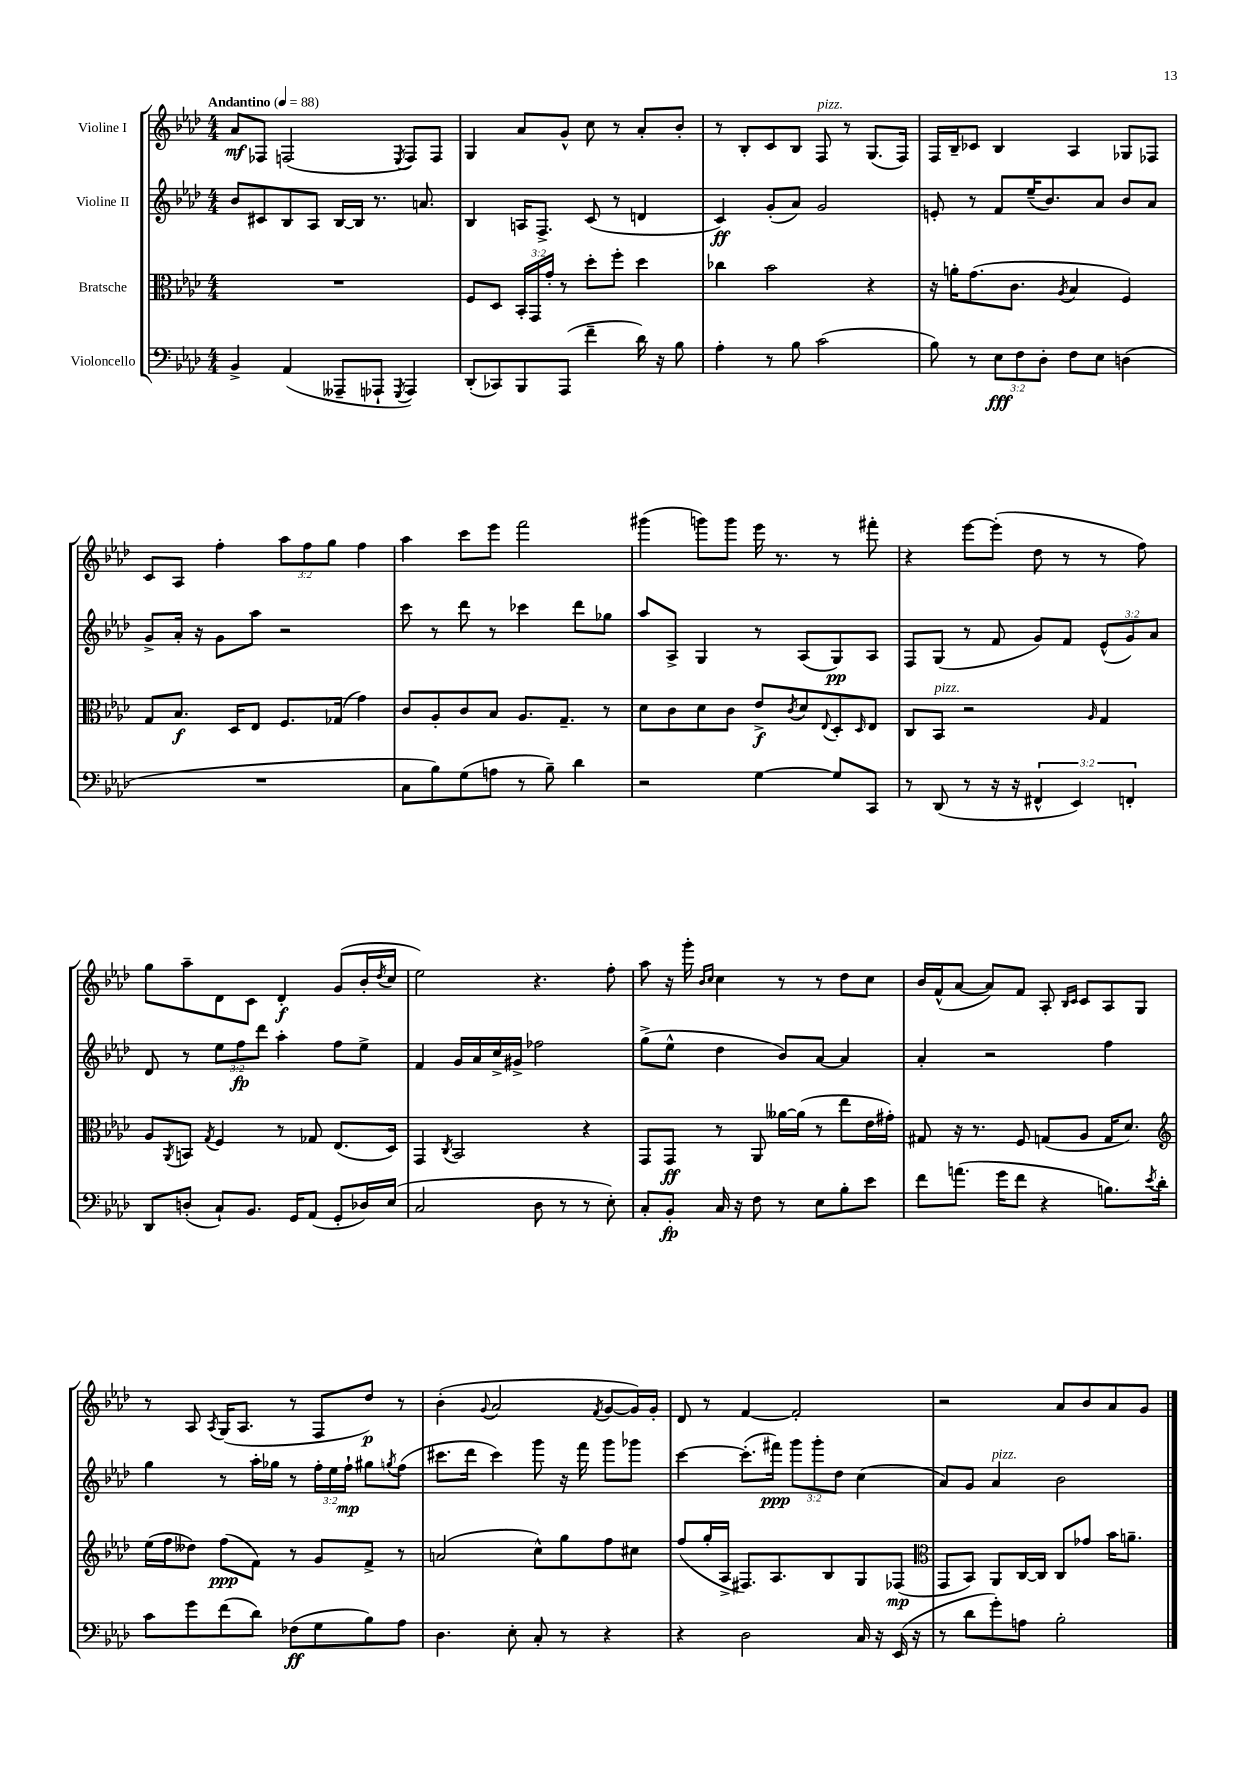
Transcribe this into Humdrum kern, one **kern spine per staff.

**kern	**kern	**kern	**kern
*staff4	*staff3	*staff2	*staff1
*clefF4	*clefC3	*clefG2	*clefG2
*k[b-e-a-d-]	*k[b-e-a-d-]	*k[b-e-a-d-]	*k[b-e-a-d-]
*M4/4	*M4/4	*M4/4	*M4/4
*MM88	*MM88	*MM88	*MM88
4BB-^/	1r	8b-/L	8a-/L
.	.	8c#/	8F-/J
(4AA-/	.	8B-/	(2F/
.	.	8A-/J	.
8AAA--~/L	.	[16B-/LL	.
.	.	16B-/]JJ	.
8AAA-`/J	.	8.r	.
8qGGG/	.	.	8qE-/
4AAA-/)	.	.	8F/L)
.	.	8.a/	.
.	.	.	8F/J
=	=	=	=
(8DD-'/L	8F/L	4B-/	4G/
8CC-/)	8D-/J	.	.
8BBB-/	24BB-'/LL	16A/LK	8a-/L
.	24GG/	.	.
.	.	8.F^/J	.
.	24g'/JJ	.	.
(8AAA-/J	8r	.	8g^^/J
4f~\	8dd-'\L	(8c/	8cc\
.	8ff'\J	8r	8r
16d-\)	4dd-\	4d/	8a-'/L
16r	.	.	.
8B-\	.	.	8b-'/J
=	=	=	=
4A-'\	4cc-\	4c/)	8r
.	.	.	8B-'/L
8r	2b-\	(8g'/L	8c/
8B-\	.	8a-/J)	8B-/J
(2c\	.	2g/	8F/
.	.	.	8r
.	4r	.	(8.G/L
.	.	.	16F/Jk)
=	=	=	=
8B-\)	16r	8e'/	16F/LL
.	16a'\LK	.	16B-~/J
8r	(8.g\	8r	8c-/J
12E-\L	.	8f/L	4B-/
.	8.c\J	.	.
12F\	.	.	.
.	.	(16ee-~/K	.
12D-'\J	.	.	.
.	.	8.b-/)	.
.	8qA-/	.	.
8F\L	4B-/	.	4A-/
8E-\J	.	8a-/J	.
(4D\	4F/)	8b-/L	8G-/L
.	.	8a-/J	8F-/J
=	=	=	=
1r	8G/L	8g^/L	8c/L
.	8.B-/J	16a-'/Jk	8A-/J
.	.	16r	.
.	.	8g\L	4ff'\
.	16D-/LK	.	.
.	8E-/J	8aa-\J	.
.	8.F/L	2r	12aa-\L
.	.	.	12ff\
.	.	.	12gg\J
.	(16G-/Jk	.	.
.	4g\)	.	4ff\
=	=	=	=
8C\L	8c/L	8ccc\	4aa-\
8B-\)	8A-'/	8r	.
(8G\	8c/	8ddd-\	8ccc\L
8A\J	8B-/J	8r	8eee-\J
8r	8.A-/L	4ccc-\	2fff\
8B-~\)	.	.	.
.	8.G~/J	.	.
4d-\	.	8ddd-\L	.
.	8r	8gg-\J	.
=	=	=	=
2r	8d-\L	8aa-/L	(4ggg#\
.	8c\	8A-^/J	.
.	8d-\	4G/	8ggg\L)
.	8c\J	.	8ggg\J
[4G\	8e-^/L	8r	16eee-\
.	.	.	8.r
.	8qc/	.	.
.	8d-/	(8A-/L	.
.	8qqE-/	.	.
8G/]L	8D-'/	8G/)	8r
.	16qqD-/	.	.
8CC/J	8E-/J	8A-/J	8fff#'\
=	=	=	=
8r	8C/L	8F/L	4r
(8DD-/	8BB-/J	(8G/J	.
8r	2r	8r	[8eee-\L
16r	.	8f/	(8eee-'\]J
16r	.	.	.
6FF#^^/	.	8g/L)	8dd-\
.	.	8f/J	8r
6EE-/)	.	.	.
.	16qqA-/	.	.
.	4G/	(12e-^^/L	8r
6FF'/	.	12g/)	.
.	.	.	8ff\)
.	.	12a-/J	.
=	=	=	=
8DD-/L	8A-/L	8d-/	8gg\L
.	8qAA-/	.	.
(8D'/J	8BB/J	8r	8aa-~\
.	8qG/	.	.
8C`/L)	4F/	12ee-\L	8d-\
.	.	12ff\	.
8.BB-/J	.	.	8c\J
.	.	12ddd-\J	.
.	8r	4aa-'\	4d-'/
16GG/LK	.	.	.
(8AA-/J	8G-/	.	.
8GG'/L	(8.E-/L	8ff\L	(8g/L
16D-/L)	.	8ee-^\J	16b-'/L
.	.	.	8qdd-/
(16E-/JJ	16D-/Jk)	.	16cc/JJ
=	=	=	=
2C/	4GG/	4f/	2ee-\)
.	8qC/	.	.
.	2BB-/	16g/LL	.
.	.	16a-/	.
.	.	16cc^/	.
.	.	16g#^/JJ	.
8D-\	.	2ff-\	4.r
8r	.	.	.
8r	4r	.	.
8E-'\)	.	.	8ff'\
=	=	=	=
8C'/L	8GG/L	(8gg^\L	8aa-\
8BB-'/J	8GG/J	8ee-^^\J	16r
.	.	.	16ggg'\
.	.	.	16qqb-/LL
.	.	.	16qqcc/JJ
16C/	8r	4dd-\	4cc\
16r	.	.	.
8F\	8AA-/	.	.
8r	[16a--\LL	8b-/L)	8r
.	(16a--\]JJ	.	.
8E-\L	8r	[8a-/J	8r
8B-'\	8ee-\L	4a-/]	8dd-\L
8e-\J	16e-\L	.	8cc\J
.	16g#'\JJ)	.	.
=	=	=	=
8f\L	8G#/	4a-'/	16b-/LL
.	.	.	(16f^^/J
(8.a\J	16r	.	[8a-/J
.	8.r	.	.
.	.	2r	8a-/]L)
16g\LK	.	.	.
8f\J	8F/	.	8f/J
4r	(8G/L	.	8A-'/
.	.	.	16qqB-/LL
.	.	.	16qqc/JJ
.	8A-/J	.	8c/L
8.B\L)	16G/LK	4ff\	8A-/
.	8.d-/J)	.	.
.	.	.	8G/J
8qe-/	.	.	.
16d-'\Jk	.	.	.
=	=	=	=
*	*clefG2	*	*
8c\L	(16ee-\LL	4gg\	8r
.	16ff\J	.	.
8g\	8dd--\J)	.	8A-/
.	.	.	8qA-/
(8f\	(8ff\L	8r	(16G/LK
.	.	.	8.A-/J
8d-\J)	8f\J)	16aa-'\LL	.
.	.	16gg-\JJ	.
(8F-\L	8r	8r	8r
8G\	8g/L	24ff'\LL	8F/L
.	.	24ee-\	.
.	.	24ff`\JJ	.
8B-\)	8f^/J	8gg#\L	8dd-/J)
.	.	8qgg/	.
8A-\J	8r	(8ff\J	8r
=	=	=	=
4.D-\	(2a/	8.ccc#\L	(4b-'\
.	.	16ddd-\Jk	.
.	.	.	8qqg/
.	.	4ccc#\)	2a-/
8E-'\	.	.	.
8C'/	8cc^^\L)	8ggg\	.
8r	8gg\	16r	.
.	.	16fff\	.
.	.	.	8qf/
4r	8ff\	8ggg\L	[8g/L
.	8cc#\J	8ggg-\J	16g/]L)
.	.	.	16g'/JJ
=	=	=	=
4r	(8ff/L	[4ccc\	8d-/
.	16gg'/L	.	8r
.	16A-^/JJ	.	.
2D-\	8.F#/L)	(8.ccc'\]L	[4f/
.	8.A-/	16fff#\Jk)	.
.	.	12ggg\L	2f'/]
.	.	12ggg'\	.
.	8B-/	.	.
.	.	12dd-\J	.
16C/	8G/	(4cc\	.
16r	.	.	.
(16EE-/	(8F-/J	.	.
16r	.	.	.
=	=	=	=
*	*clefC3	*	*
8r	8GG/L	8a-/L)	2r
8d-\L	8BB-/J)	8g/J	.
8g'\)	8AA-/L	4a-/	.
8A\J	[16C/L	.	.
.	16C/]JJ	.	.
2B-'\	8C/L	2b-\	8a-/L
.	8g-/J	.	8b-/
.	16b-\LK	.	8a-/
.	8.a~\J	.	.
.	.	.	8g/J
==	==	==	==
*-	*-	*-	*-
